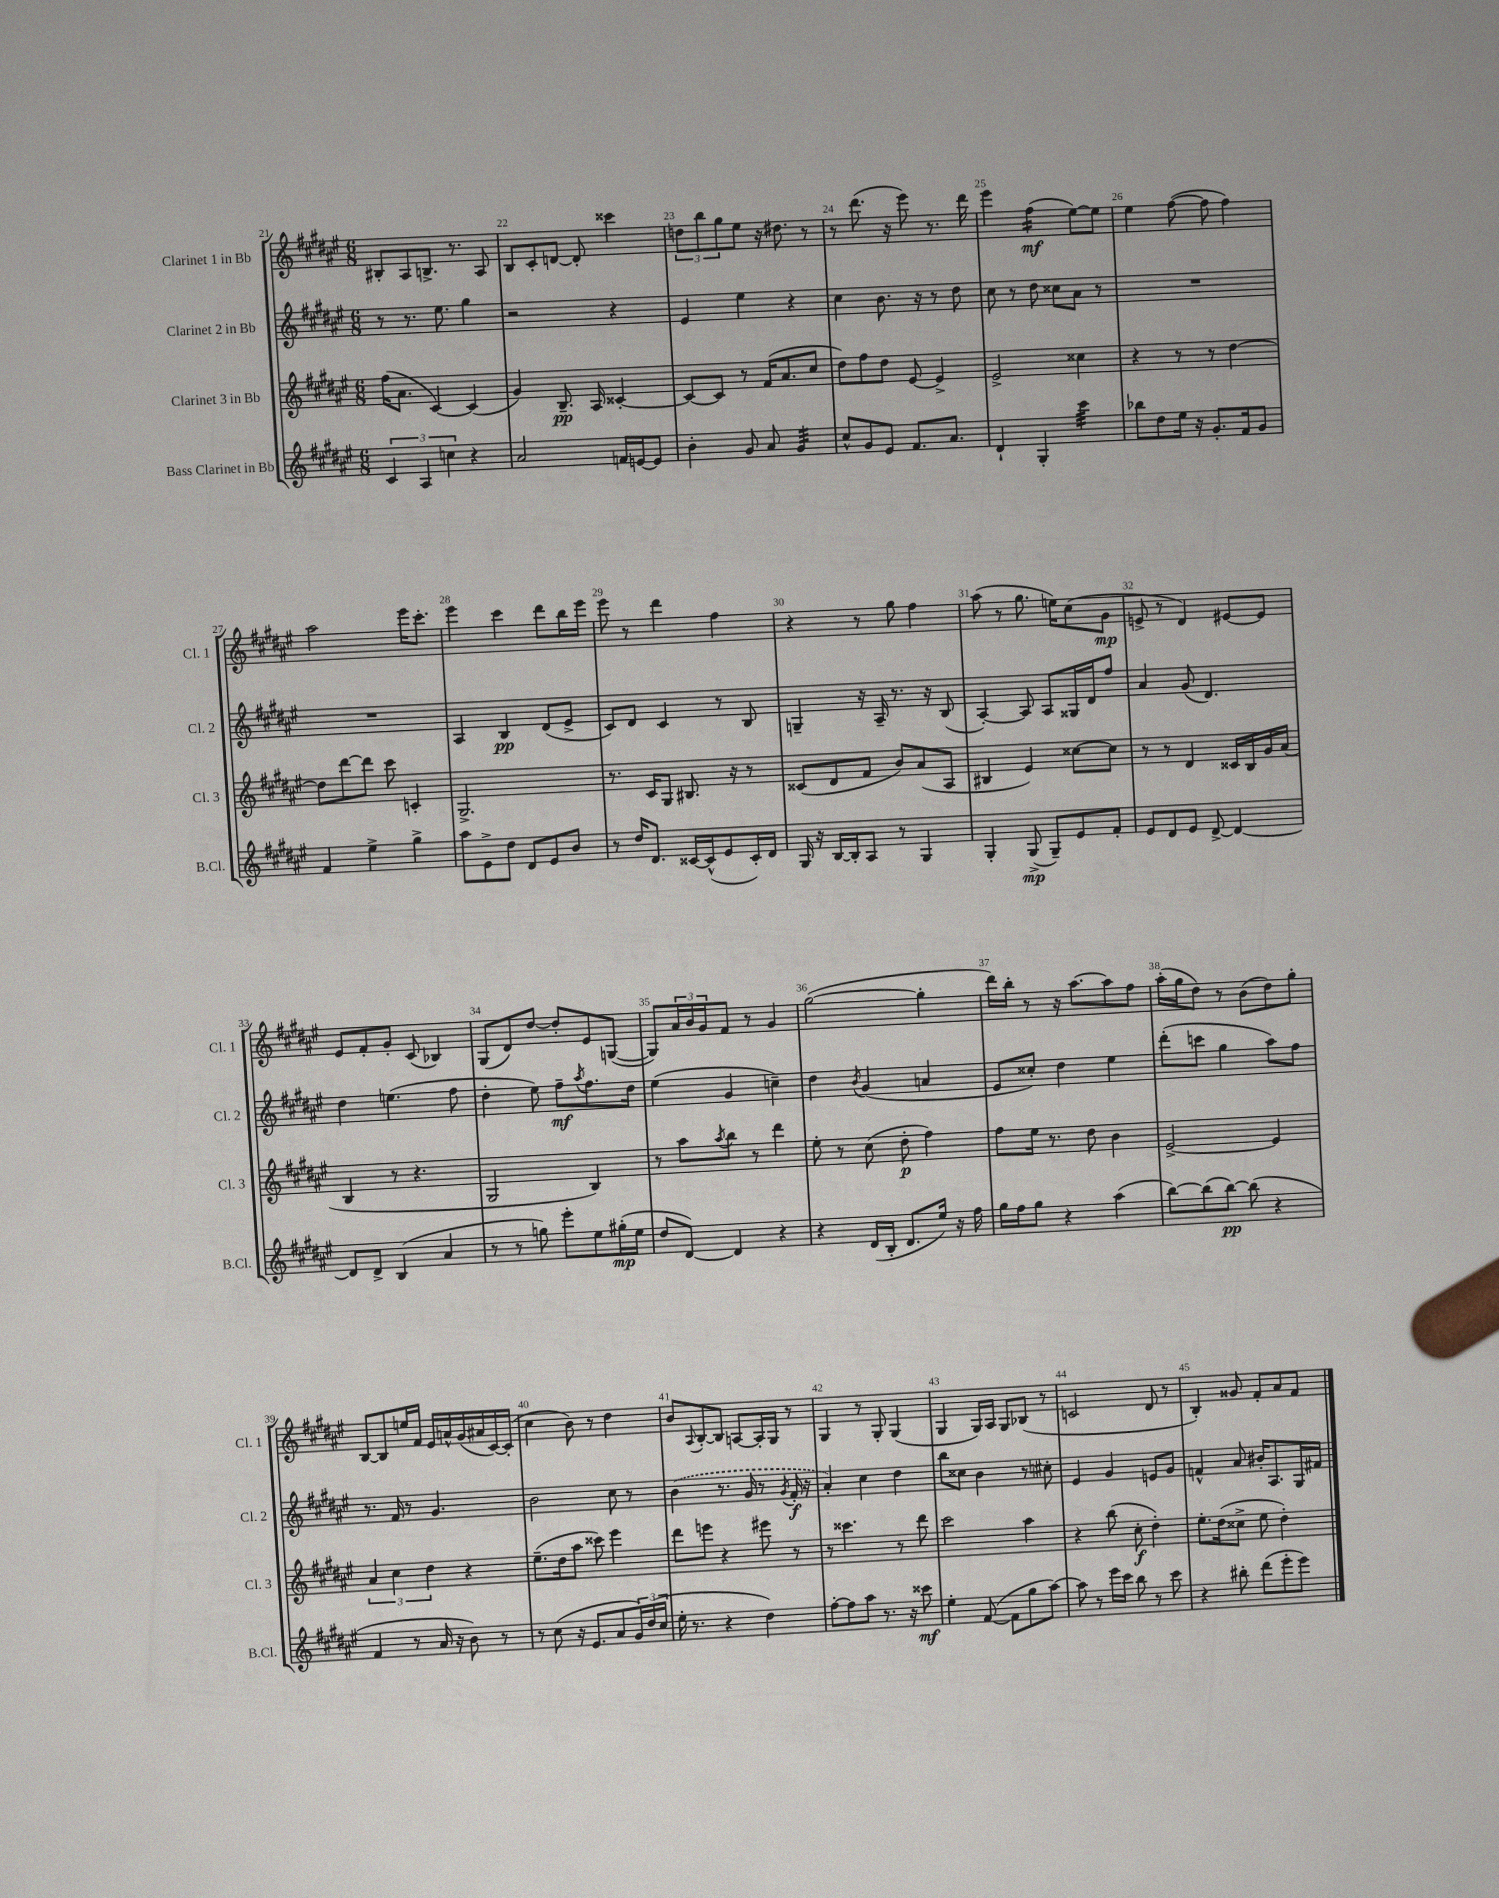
<<
\new StaffGroup <<
\new Staff = "s0" \with { instrumentName = "Clarinet 1 in Bb" shortInstrumentName = "Cl. 1" } {
    \clef treble \key fis \major \numericTimeSignature \time 6/8
    bis8-. ais8 b8.-> r8. ais8 |
    b8 cis'8-. d'8~ d'8-. cisis'''4 |
    \tuplet 3/2 { d''8 b''8 gis''8 } eis''8 r16 dis''8. r8 |
    r8 dis'''8.( r16 eis'''8) r8. dis'''16 |
    eis'''4 fis''4:16\mf( eis''8~) eis''8 |
    eis''4 fis''8~( fis''8 fis''4) |
    ais''2 eis'''16 cis'''8.-. |
    eis'''4 cis'''4 dis'''8 b''16 eis'''16 |
    eis'''8 r8 dis'''4 fis''4 |
    r4 r8 gis''8 fis''4 |
    ais''8( r8 gis''8. e''16) cis''8( gis'8\mp |
    e'8-> r8 dis'4) eis'8~ eis'8 |
    eis'8 fis'8-. gis'8-. cis'8( bes4) |
    gis8( dis'8) dis''8~ dis''8-. eis'8 g8~( |
    g8) \tuplet 3/2 { ais'16 b'16 gis'16 } fis'8 r8 gis'4 |
    gis''2~( gis''4-. |
    dis'''16) b''16-. r8 r16 ais''8.~ ais''8 fis''8 |
    ais''16-.( gis''16 dis''8) r8 b'8( dis''8) gis''8-. |
    b8~ b8 e''16 fis'16 eis'16 a'16-^ gis'16( ais'16 cis'16~) cis'16-.( |
    cis''4 b'8) r8 dis''4 |
    b'8 \appoggiatura { ais8 } b8~-. b8 a8~ a16-. gis16 r8 |
    gis4 r8 gis8-. gis4( |
    gis4 gis16) ais16 gis8 bes8( r8 |
    c'2 dis'8 r8 |
    b4-.) gisis'8 fis'8-. ais'8 fis'8 \bar "|." |
}
\new Staff = "s1" \with { instrumentName = "Clarinet 2 in Bb" shortInstrumentName = "Cl. 2" } {
    \clef treble \key fis \major \numericTimeSignature \time 6/8
    r8 r8. eis''8. gis''4 |
    r2 r4 |
    eis'4 eis''4 r4 |
    cis''4 b'8. r16 r8 dis''8 |
    cis''8 r8 dis''8 cisis''8 ais'8 r8 |
    R2. |
    R2. |
    ais4 b4\pp dis'8( eis'8-> |
    cis'8) dis'8 cis'4 r8 b8 |
    g4-- r16 ais16-- r8. r16 b8( |
    ais4~-.) ais8 ais8 gisis16 dis'16 fis''8 |
    ais'4 gis'8( dis'4.) |
    dis''4 e''4.( fis''8 |
    dis''4-. eis''8) fis''8--\mf \acciaccatura { ais''8 } fis''8. dis''16 |
    eis''4( gis'4 c''4--) |
    dis''4 \acciaccatura { b'8 } gis'4( a'4 |
    eis'8 cisis''8-.) dis''4 eis''4 |
    dis'''8-.( c'''8 gis''4 ais''8) fis''8 |
    r8. fis'16 r8 gis'4. |
    b'2 cis''8 r8 |
    \once \slurDashed b'4( r8. gis'16 r8 \acciaccatura { gis'8 } fis'16-.\f r16 |
    ais'4-.) cis''4 dis''4 |
    b''8 cisis''8 b'4 r8 cis''8-. |
    eis'4 gis'4 e'8 gis'8 |
    f'4-^ ais'8 bis'16-. ais8. gis16 fis'16 \bar "|." |
}
\new Staff = "s2" \with { instrumentName = "Clarinet 3 in Bb" shortInstrumentName = "Cl. 3" } {
    \clef treble \key fis \major \numericTimeSignature \time 6/8
    fis''16( ais'8. cis'4~) cis'4( |
    gis'4) b8.--\pp ais16 cisis'4~-. |
    cisis'8~ cisis'8 r8 fis'16( ais'8. cis''8 |
    dis''8) fis''8 dis''8 eis'8~ eis'4-> |
    eis'2-> cisis''4 |
    r4 r8 r8 dis''4~ |
    dis''8 dis'''8~ dis'''8 cis'''8 c'4-. |
    gis2.-> |
    r8. cis'16 gis8 bis8. r16 r8 |
    cisis'8( dis'8 fis'8 b'8) ais'8( ais8 |
    bis4 eis'4) cisis''8~ cisis''8 |
    r8 r8 dis'4 cisis'16 b16 gis'16 ais'16( |
    b4 r8 r4. |
    gis2 b4) |
    r8 ais''8 \acciaccatura { ais''8 } b''8 r8 dis'''4 |
    eis''8-. r8 cis''8( dis''8-.\p fis''4) |
    fis''8 eis''16 r8. dis''8 b'4 |
    eis'2~-> eis'4 |
    \tuplet 3/2 { ais'4 cis''4 dis''4 } r4 |
    eis''8.--( dis''16 ais''8 cisis'''8) eis'''4 |
    dis'''8 e'''8 r4 eis'''8 r8 |
    r8 cisis'''4. r8 dis'''8 |
    cis'''2 ais''4 |
    r4 b''8( cis''8-.\f dis''4-.) |
    eis''8.-. dis''16( cisis''8-> eis''8 dis''4-.) \bar "|." |
}
\new Staff = "s3" \with { instrumentName = "Bass Clarinet in Bb" shortInstrumentName = "B.Cl." } {
    \clef treble \key fis \major \numericTimeSignature \time 6/8
    \tuplet 3/2 { cis'4 ais4 c''4 } r4 |
    ais'2 f'16 e'16~ e'8 |
    b'4-. gis'8 ais'8 gis'4:32 |
    cis''8-^ gis'8 eis'8 fis'8. ais'8. |
    dis'4-! gis4-. cis'''4:32 |
    bes''8 dis''8 eis''16 r16 gis'8.-. fis'16 gis'8 |
    fis'4 eis''4-> gis''4-> |
    ais''8 eis'8-> dis''8 dis'8 eis'8 b'8 |
    r8 dis''16 dis'8. cisis'16~ cisis'16-^( eis'8 cisis'16-.) dis'16 |
    gis16 r16 b16~ b16-. ais8 r8 gis4 |
    gis4-. gis8->\mp( gis8--) eis'8 fis'8-. |
    eis'8 dis'8 eis'8 dis'8~-> dis'4~ |
    dis'8 dis'8-> b4( ais'4 |
    r8 r8 g''8) eis'''8-. eis''8 gis''16-.\mp( eis''16 |
    dis''8 dis'8~) dis'4 r4 |
    r4 dis'16( b16-. dis'8. eis''16) r16 fis''16 |
    gis''16 fis''16 gis''8 r4 ais''4( |
    b''8~) b''8( b''8~\pp) b''8( r4 |
    fis'4 r8 ais'16 r16 b'8) r8 |
    r8 cis''8( r16 eis'8. ais'8 \tuplet 3/2 { gis'16) dis''16( cis''16 } |
    eis''16-. r8. r4 dis''4) |
    fis''8~-. fis''8 ais''8 r8. r16 cisis'''8\mf |
    eis''4-. fis'8~( fis'8 gis''8 ais''8~) |
    ais''8 r8 eis'''16 cis'''16 b''8 r8 cis'''8 |
    r4 bis''8-. dis'''8( eis'''8-. eis'''8) \bar "|." |
}
>>
>>
\layout { \context { \Score currentBarNumber = #21 \override BarNumber.break-visibility = ##(#f #t #t) barNumberVisibility = #all-bar-numbers-visible } }
